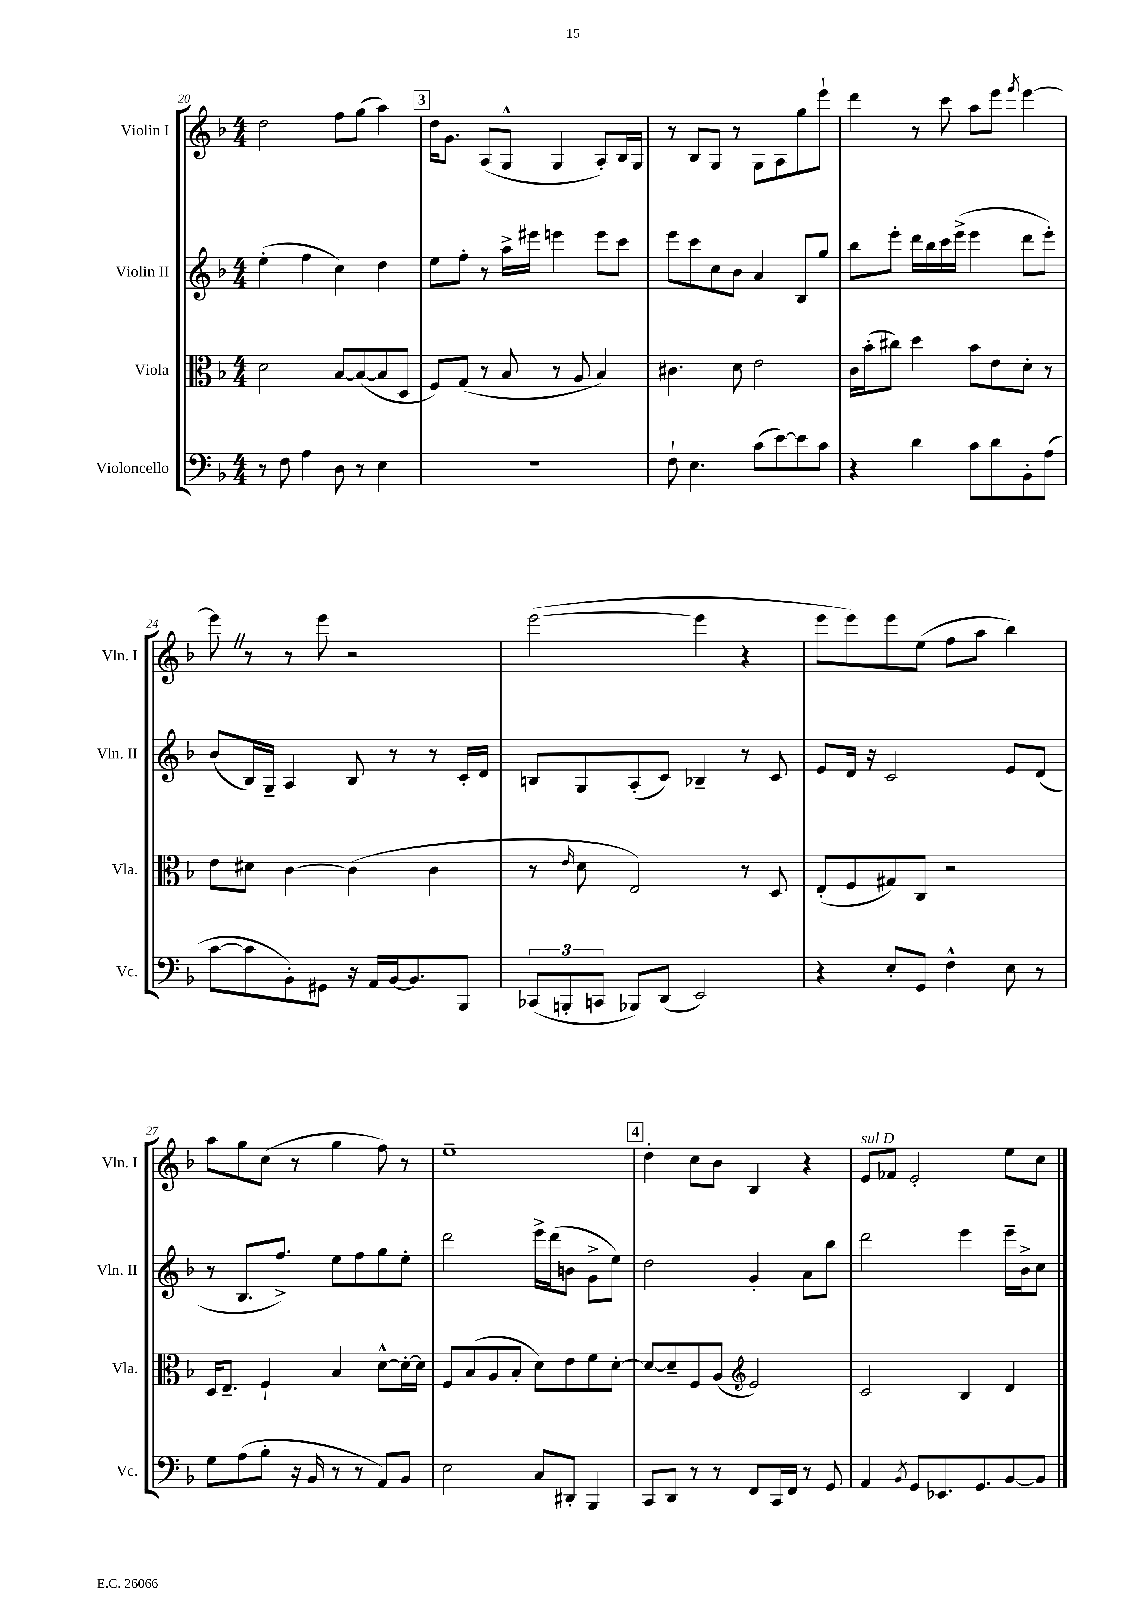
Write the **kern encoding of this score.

**kern	**kern	**kern	**kern
*part4	*part3	*part2	*part1
*staff4	*staff3	*staff2	*staff1
*I"Violoncello	*I"Viola	*I"Violin II	*I"Violin I
*I'Vc.	*I'Vla.	*I'Vln. II	*I'Vln. I
*clefF4	*clefC3	*clefG2	*clefG2
*k[b-]	*k[b-]	*k[b-]	*k[b-]
*M4/4	*M4/4	*M4/4	*M4/4
=20	=20	=20	=20
8r	2d\	(4ee'\	2dd\
8F\	.	.	.
4A\	.	4ff\	.
8D\	[8B-/L	4cc\)	8ff\L
8r	(8B-/_	.	(8gg\J
4E\	8B-/]	4dd\	4aa\)
.	8D/J	.	.
!!LO:REH:place=s1:t=3
=21	=21	=21	=21
1r	8F/L)	8ee\L	16dd\KL
.	.	.	8.g\J
.	(8G/J	8ff'\J	.
.	8r	8r	(8A/L
.	8B-/	16aa^\LL	8G^^/J
.	.	16eee#X\JJ	.
.	8r	4eeen\	4G/
.	8A/	.	.
.	4B-/)	8eee\L	8A'/L)
.	.	8ccc\J	16B-/L
.	.	.	16G/JJ
=22	=22	=22	=22
8F`\	4.c#X\	8eee\L	8r
4.E\	.	8ccc\	8B-/L
.	.	8cc\	8G/J
.	8d\	8b-\J	8r
(8c\L	2e\	4a/	8G\L
[8e\)	.	.	8A\
8e\]	.	8B-/L	8gg\
8c\J	.	8gg/J	8eee`\J
=23	=23	=23	=23
4r	16c\LL	8bb-\L	4ddd\
.	(16b-'\J	.	.
.	8cc#X\J)	8eee'\J	.
4d\	4dd\	16ddd\LL	8r
.	.	16bb-\	.
.	.	16ccc\	8ccc\
.	.	(16eee^\JJ	.
8c\L	8b-\L	4eee\	8aa\L
8d\	8e\	.	8eee\J
.	.	.	8qfff/
8BB-'\	8d'\J	8ddd\L	[4eee\
(8A\J	8r	8eee'\J)	.
!!LO:LB:g=z
=24	=24	=24	=24
[8c\L	8e\L	(8b-/L	8eeeZ\]
8c\]	8d#X\J	16B-/L)	8r
.	.	16G~/JJ	.
8BB-'\)	[4c\	4A/	8r
8GG#X\J	.	.	8eee\
16r	(4c\]	8B-/	2r
16AA/LL	.	.	.
[16BB-/J	.	8r	.
8.BB-/]	.	.	.
.	4c\	8r	.
8BBB-/J	.	16c'/LL	.
.	.	16d/JJ	.
=25	=25	=25	=25
(12CC-X/L	8r	8Bn/L	([2eee\
12BBBn'/	.	.	.
.	16qqe/	.	.
.	8d\	8G/	.
12CCn/J	.	.	.
8BBB-X/L)	2E/)	(8A'/	.
(8DD/J	.	8c/J)	.
2EE/)	.	4B-X~/	4eee\]
.	8r	8r	4r
.	8D/	8c/	.
=26	=26	=26	=26
4r	(8E'/L	8e/L	8eee\L
.	8F/	16d/Jk	8eee\)
.	.	16r	.
8E'/L	8G#X/)	2c/	8eee\
8GG/J	8C/J	.	(8ee\J
4F^^\	2r	.	8ff\L
.	.	.	8aa\J
8E\	.	8e/L	4bb-\)
8r	.	(8d/J	.
!!LO:LB:g=z
=27	=27	=27	=27
8G\L	16D/KL	8r	8aa\L
.	8.E~/J	.	.
(8A\	.	8.B-/L	8gg\
8B-'\J	4F`/	.	(8cc\J
.	.	8.ff^/J)	.
16r	.	.	8r
16BB-/	.	.	.
8r	4B-/	8ee\L	4gg\
8r	.	8ff\	.
8AA/L)	[8d^^\L	8gg\	8ff\)
8BB-/J	16d'\L_	8ee'\J	8r
.	16d\JJ]	.	.
=28	=28	=28	=28
2E\	8F/L	2ddd\	1ee~
.	(8B-/	.	.
.	8A/	.	.
.	8B-'/J	.	.
8C/L	8d\L)	16eee^\LL	.
.	.	(16ddd\J	.
8DD#X'/J	8e\	8bn\J	.
4BBB-/	8f\	8g^\L	.
.	[8d'\J	8ee\J)	.
!!LO:REH:place=s1:t=4
=29	=29	=29	=29
8CC/L	8d/L_	2dd\	4dd'\
8DD/J	8d~/]	.	.
8r	8F/	.	8cc\L
8r	(8A/J	.	8b-\J
*	*clefG2	*	*
8FF/L	2e/)	4g'/	4B-/
16CC/L	.	.	.
16FF/JJ	.	.	.
8r	.	8a\L	4r
8GG/	.	8bb-\J	.
=30	=30	=30	=30
!	!	!	!LO:TX:a:i:t=sul D
4AA/	2c/	2ddd\	8e/L
.	.	.	8f-X/J
8qBB-/	.	.	.
8GG/L	.	.	2e'/
8.EE-X/	.	.	.
.	4B-/	4eee\	.
8.GG/	.	.	.
[8BB-/	4d/	16eee~\LL	8ee\L
.	.	16b-^\J	.
8BB-/J]	.	8cc\J	8cc\J
==	==	==	==
*-	*-	*-	*-
